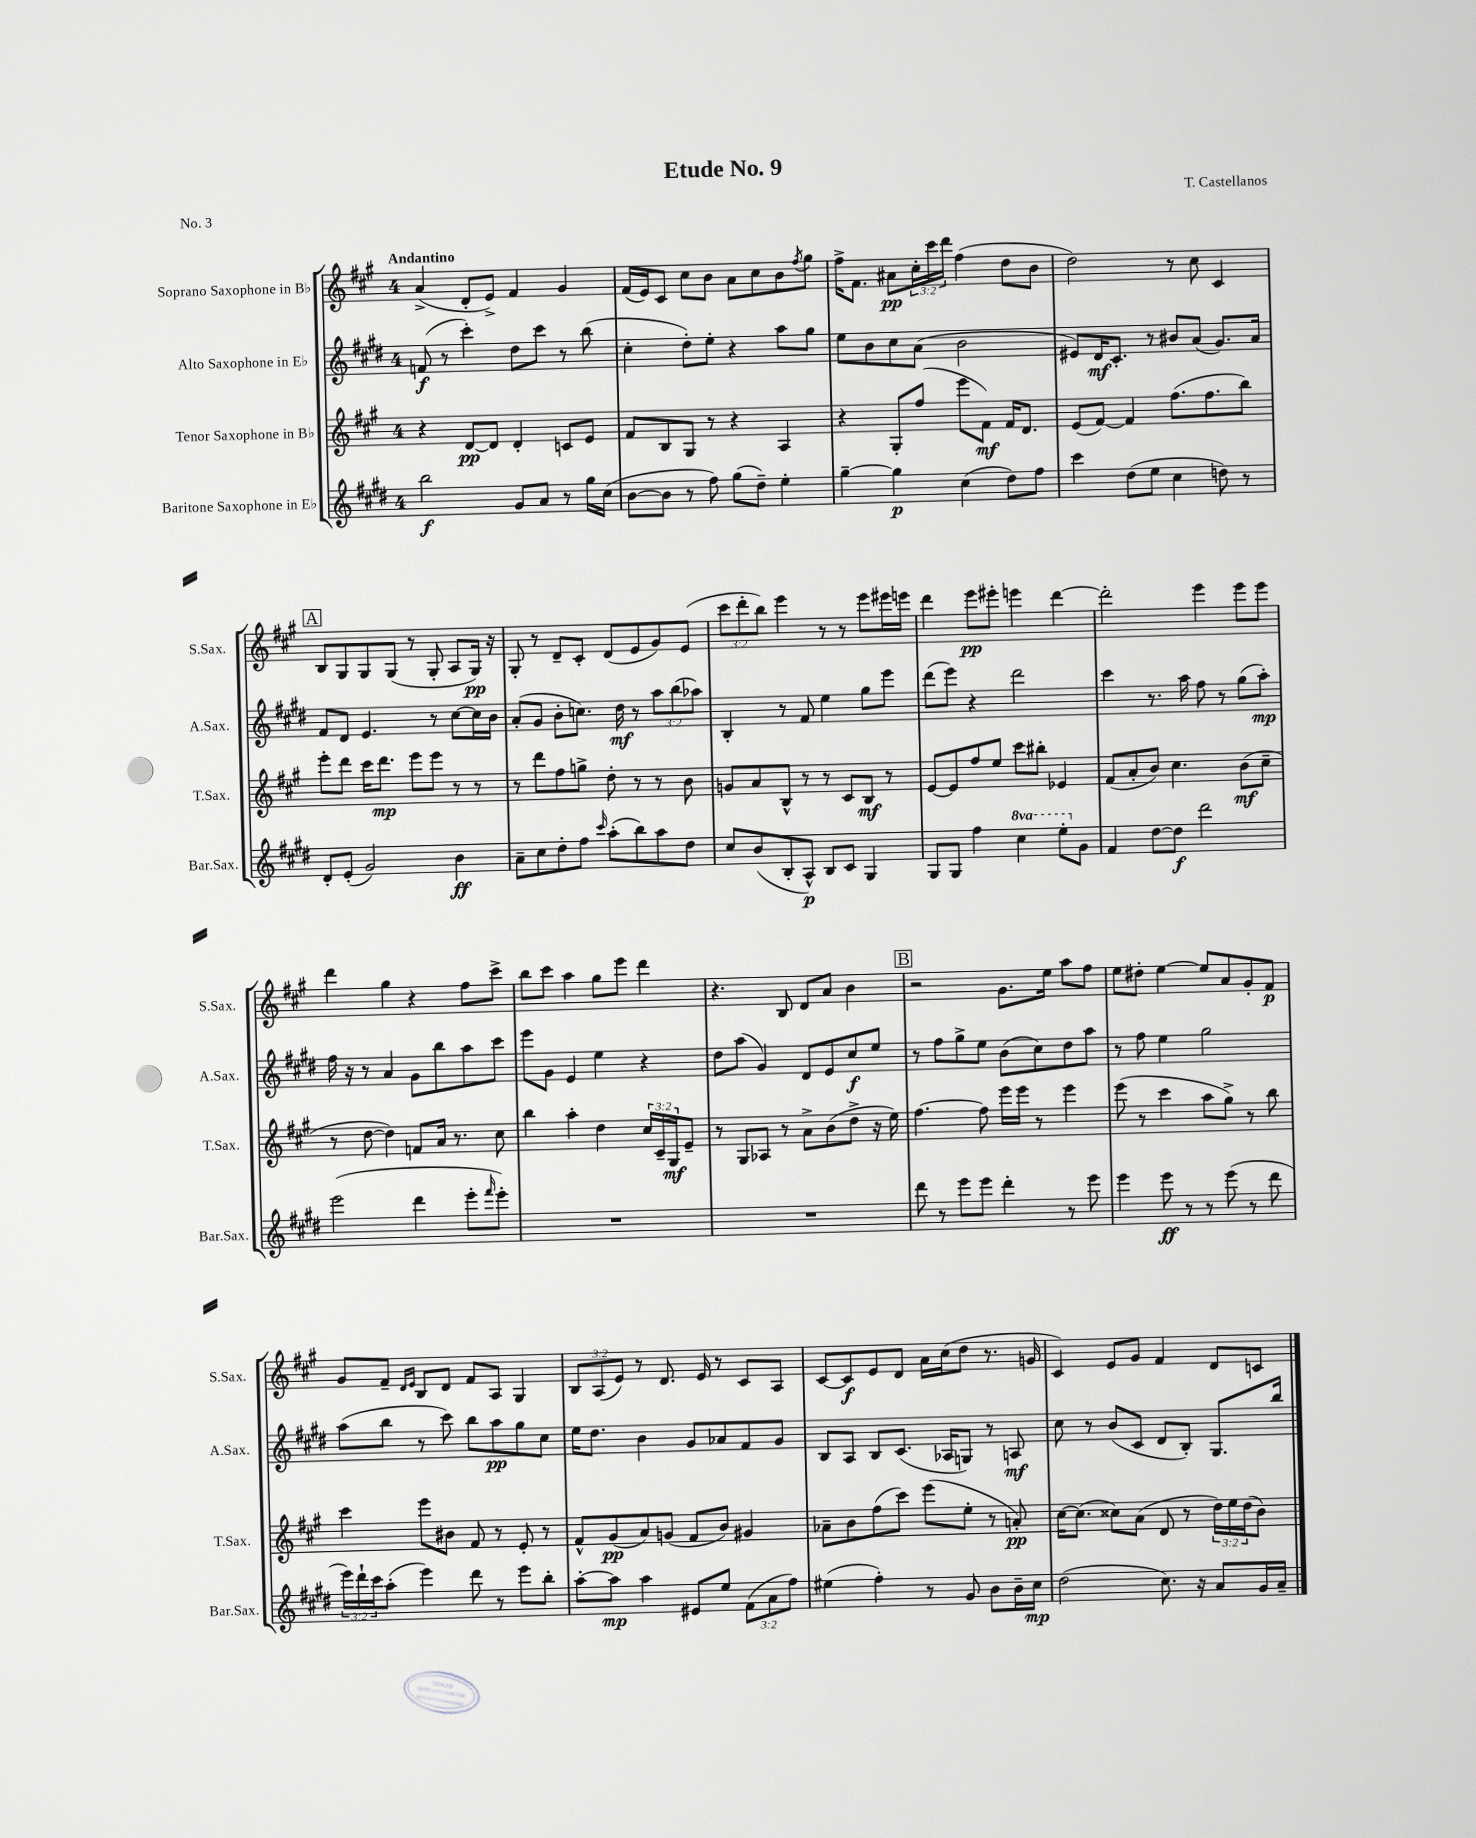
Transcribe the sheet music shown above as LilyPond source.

\header { title = "Etude No. 9" composer = "T. Castellanos" piece = "No. 3" }
<<
\new StaffGroup <<
\new Staff = "s0" \with { instrumentName = "Soprano Saxophone in Bb" shortInstrumentName = "S.Sax." } {
    \clef treble \key a \major \once \override Staff.TimeSignature.style = #'single-digit \time 4/4 \override Staff.TupletNumber.text = #tuplet-number::calc-fraction-text \tempo "Andantino"
    a'4->( d'8-. e'8->) fis'4 gis'4 |
    fis'16( e'16) cis'8 cis''8 b'8 a'8 cis''8 b'8 \acciaccatura { fis''8 } gis''8 |
    fis''16-> fis'8. ais'8\pp \tuplet 3/2 { cis''16-. cis'''16 d'''16 } fis''4( d''8 b'8 |
    d''2) r8 cis''8 cis'4 |
    \mark \markup { \box "A" } b8 gis8 gis8 gis8( r8 gis8-. a8 gis16\pp) r16 |
    gis8-. r8 d'8-- cis'8-. d'8( e'8 gis'8) e'8( |
    \tuplet 3/2 { cis'''8 d'''8-. b''8) } e'''4 r8 r8 e'''8 eis'''16 e'''16 |
    d'''4 e'''8\pp eis'''8-. e'''4 d'''4~ |
    d'''2-. e'''4 e'''8 e'''8 |
    d'''4 gis''4 r4 fis''8 cis'''8-> |
    b''8 cis'''8 a''4 gis''8 e'''8 d'''4 |
    r4. b8 d'8 a'8 b'4 |
    \mark \markup { \box "B" } r2 gis'8. e''16 a''8 fis''8 |
    e''8 dis''8-. e''4~ e''8 a'8 gis'8-. fis'8\p |
    gis'8 fis'8-- \grace { d'16 e'16 } b8 d'8 fis'8 a8 gis4 |
    \tuplet 3/2 { b8 a8( e'8) } r8 d'8. e'16 r8 cis'8 a8 |
    cis'8~ cis'8\f e'8 d'8 a'16 cis''16( d''8 r8. g'16 |
    cis'4) e'8 gis'8 fis'4 d'8 c'8 \bar "|." |
}
\new Staff = "s1" \with { instrumentName = "Alto Saxophone in Eb" shortInstrumentName = "A.Sax." } {
    \clef treble \key e \major \once \override Staff.TimeSignature.style = #'single-digit \time 4/4 \override Staff.TupletNumber.text = #tuplet-number::calc-fraction-text
    f'8\f( r8 cis'''4-.) dis''8 cis'''8 r8 b''8( |
    cis''4-. dis''8-.) e''8-. r4 a''8 gis''8 |
    e''8 b'8 cis''8 a'8( b'2 |
    eis'8) dis'16\mf cis'8.-. r8 bis'8 a'8( gis'8.) a'16 |
    \mark \markup { \box "A" } fis'8 dis'8 e'4. r8 cis''8~ cis''16 b'16 |
    a'8-.( gis'8 b'8-. c''8.) dis''16\mf r8 \tuplet 3/2 { a''8 b''8( aes''8) } |
    b4-. r8 fis'8 e''4 gis''8 e'''8 |
    dis'''8( e'''8) r4 dis'''2 |
    cis'''4 r8. a''16 fis''8 r8 gis''8( a''8-.\mp) |
    fis''16 r16 r8 a'4 gis'8 b''8 a''8 cis'''8 |
    e'''8 gis'8 e'4 e''4 r4 |
    dis''8 a''8( gis'4) dis'8 e'8 cis''8\f e''8 |
    \mark \markup { \box "B" } r8 fis''8 gis''8-> e''8 b'8( cis''8) dis''8 a''8 |
    r8 fis''8 e''4 gis''2 |
    a''8( b''8 r8 cis'''8) b''8 a''8\pp gis''8 cis''8 |
    e''16 dis''8. b'4 gis'8 aes'8 fis'8 gis'8 |
    b8 a8 b8 cis'8.( aes16 g8) r8 a8\mf |
    cis''8 r8 b'8( cis'8 dis'8 b8-.) gis8. b''16 \bar "|." |
}
\new Staff = "s2" \with { instrumentName = "Tenor Saxophone in Bb" shortInstrumentName = "T.Sax." } {
    \clef treble \key a \major \once \override Staff.TimeSignature.style = #'single-digit \time 4/4 \override Staff.TupletNumber.text = #tuplet-number::calc-fraction-text
    r4 d'8~\pp d'8 d'4-. c'8 e'8 |
    fis'8 b8 gis8 r8 r4 a4 |
    r4 gis8-. fis''8( e'''8 fis'8\mf) fis'16 d'8. |
    e'8( fis'8~) fis'4 fis''8.( fis''8. b''8) |
    \mark \markup { \box "A" } e'''8-. d'''8 cis'''16 d'''8.\mp e'''8 e'''8 r8 r8 |
    r8 d'''8 fis''8 g''8-> d''8-. r8 r8 b'8 |
    g'8 a'8 b8-^ r8 r8 cis'8 b8\mf r8 |
    e'8~ e'8 fis''8 e''8 cis'''8 bis''8-. ees'4 |
    fis'8( a'8-. b'8) cis''4. b'8\mf( cis''8-- |
    r8 d''8~ d''4) f'8 a'16 r8. cis''8 |
    b''4 a''4-. d''4 \tuplet 3/2 { cis''16 cis'16-- gis16\mf } e'8-- |
    r8 gis8 aes8 r8 a'8-> b'8( d''8-> r16 e''16) |
    \mark \markup { \box "B" } fis''4.~ fis''8 e'''16 e'''16 r8 e'''4 |
    e'''8( r8 cis'''4 a''8 gis''8->) r8 b''8 |
    cis'''4 e'''8 bis'8 fis'8 r8 e'8-. r8 |
    fis'8-^ gis'8\pp( a'8) g'8( fis'8 b'8) gis'4 |
    aes'8-- b'8 fis''8( cis'''8) e'''8( e''8-. r8 a'8-.\pp) |
    cis''16~ cis''8.( cisis''8) a'8( d'8 r8 \tuplet 3/2 { d''16) e''16 d''16( } b'8) \bar "|." |
}
\new Staff = "s3" \with { instrumentName = "Baritone Saxophone in Eb" shortInstrumentName = "Bar.Sax." } {
    \clef treble \key e \major \once \override Staff.TimeSignature.style = #'single-digit \time 4/4 \override Staff.TupletNumber.text = #tuplet-number::calc-fraction-text \set Staff.ottavationMarkups = #ottavation-simple-ordinals
    b''2\f gis'8 a'8 r8 gis''16 cis''16( |
    b'8~ b'8 r8 fis''8) gis''8( dis''8--) e''4-. |
    gis''4~-- gis''4\p cis''4( dis''8) fis''8 |
    cis'''4 dis''8( e''8 cis''4 d''8) r8 |
    \mark \markup { \box "A" } dis'8-. e'8-.( gis'2) b'4\ff |
    a'8-- cis''8 dis''8-. fis''8 \grace { cis'''16 } a''8-.( b''8) a''8 dis''8 |
    cis''8 b'8( b8-. a8-^\p) b8 cis'8 gis4 |
    gis8 gis8 fis''4 \ottava #1 cis'''4 e'''8-. \ottava #0 gis'8 |
    fis'4 dis''8~ dis''8\f dis'''2 |
    e'''2( dis'''4 e'''8-. \grace { fis'''16 } e'''8-.) |
    R1 |
    R1 |
    \mark \markup { \box "B" } dis'''8 r8 e'''8 e'''8 dis'''4-. r8 e'''8 |
    e'''4 e'''8\ff r8 r8 e'''8( r8 dis'''8 |
    \tuplet 3/2 { e'''16) dis'''16-! cis'''16 } a''8-.( e'''4) dis'''8 r8 e'''8 b''8-. |
    a''8~-. a''8\mp a''4 eis'8 e''8 \tuplet 3/2 { fis'8( a'8 fis''8) } |
    eis''4( fis''4-.) r8 gis'8 b'8 b'16-- cis''16\mp |
    dis''2( cis''8.) r16 a'8 gis'16 a'16-- \bar "|." |
}
>>
>>
\layout { \context { \Score \remove "Bar_number_engraver" } }
